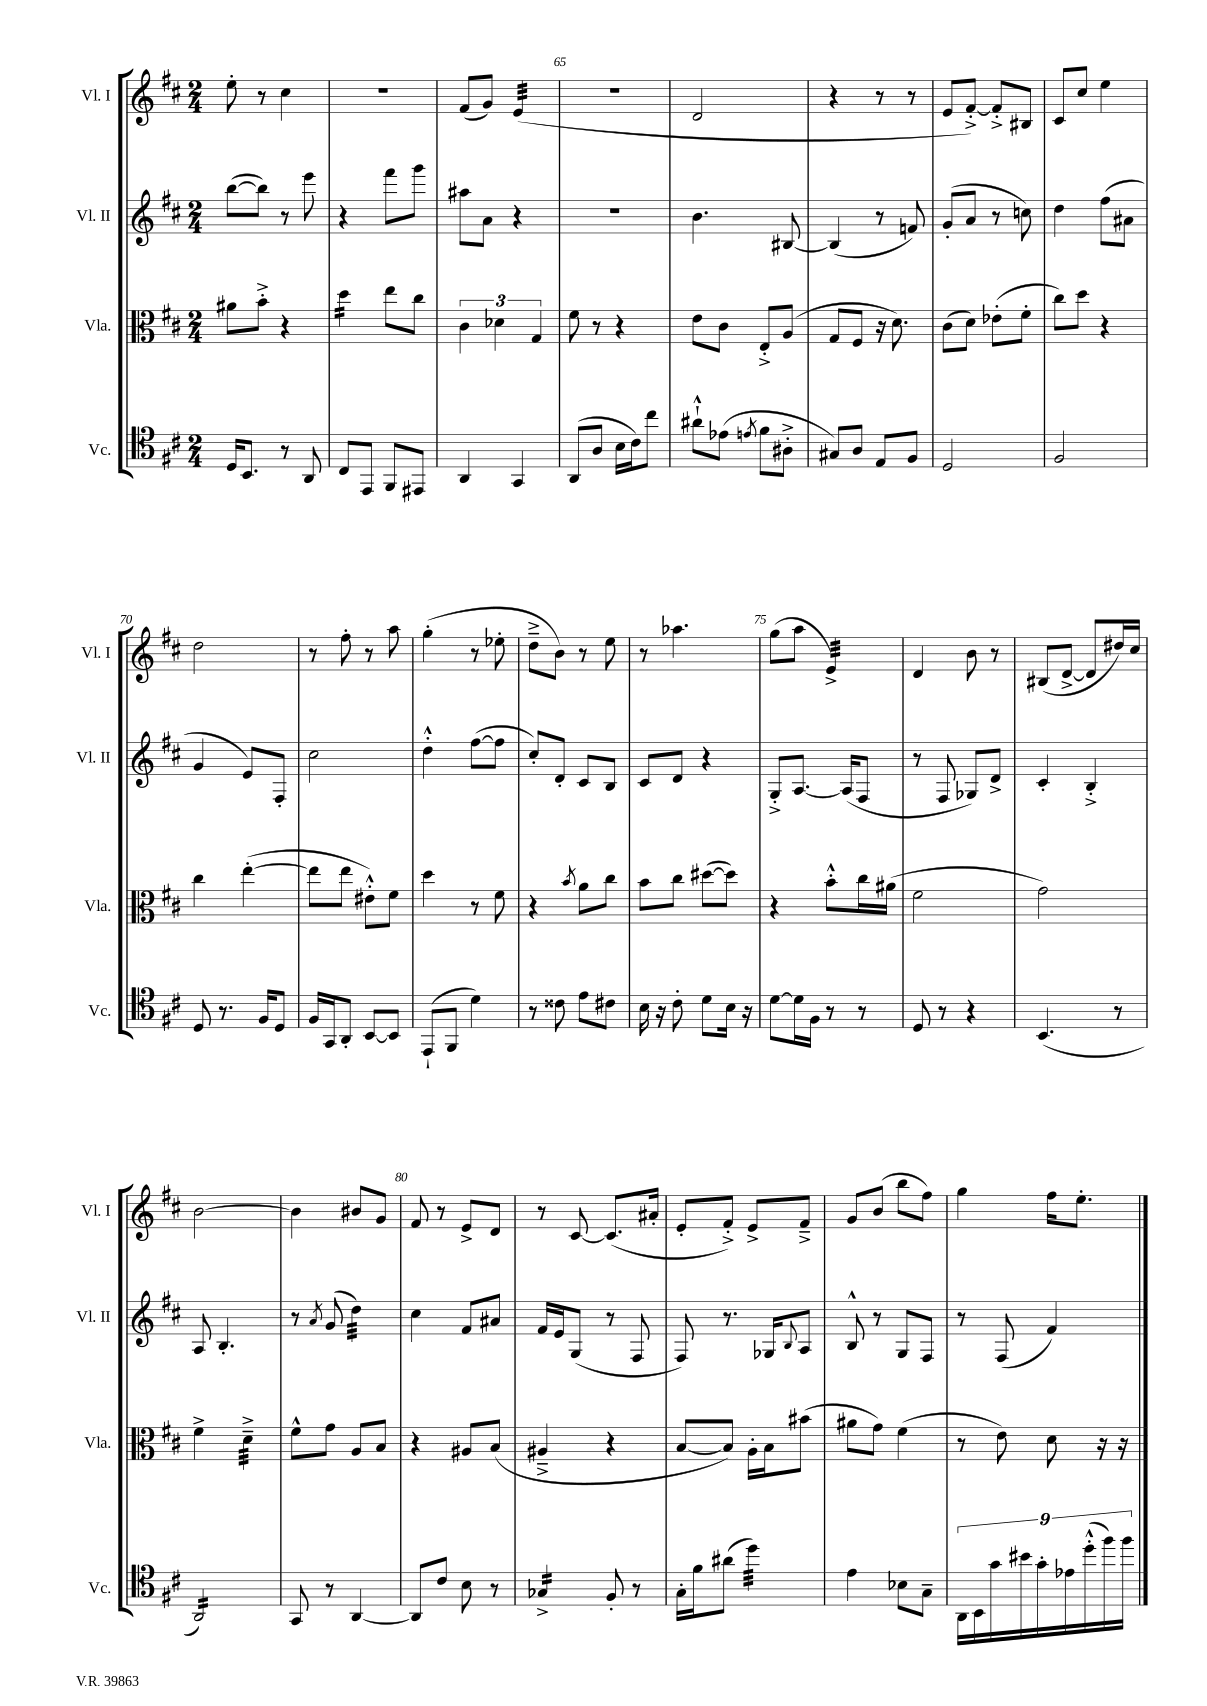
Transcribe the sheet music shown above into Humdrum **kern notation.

**kern	**kern	**kern	**kern
*staff4	*staff3	*staff2	*staff1
*clefC4	*clefC3	*clefG2	*clefG2
*k[f#c#]	*k[f#c#]	*k[f#c#]	*k[f#c#]
*M2/4	*M2/4	*M2/4	*M2/4
16D	8a#	([8bb	8ee'
8.BB	.	.	.
.	8b'^	8bb])	8r
8r	4r	8r	4cc#
8AA	.	8eee	.
=	=	=	=
8C#	4dd	4r	2r
8EE	.	.	.
8FF#	8ee	8fff#	.
8EE#	8cc#	8ggg	.
=	=	=	=
4AA	6c#	8aa#	(8f#
.	.	8a	8g)
.	6d-	.	.
4GG	.	4r	(4e
.	6G	.	.
=	=	=	=
(8AA	8f#	2r	2r
8A	8r	.	.
16B	4r	.	.
16c#)	.	.	.
8cc#	.	.	.
=	=	=	=
8a#`^^	8e	4.b	2d
(8e-	8c#	.	.
8qe	.	.	.
8f#	8E'^	.	.
8A#'^	(8A	[8B#	.
=	=	=	=
8G#)	8G	(4B#]	4r
8A	8F#	.	.
8E	16r	8r	8r
.	8.d)	.	.
8F#	.	8f)	8r
=	=	=	=
2D	(8c#	(8g'	8e
.	8d)	8a	[8f#'^)
.	(8e-'	8r	8f#'^]
.	8f#'	8cc)	8B#
=	=	=	=
2F#	8cc#)	4dd	8c#
.	8dd	.	8cc#
.	4r	(8ff#	4ee
.	.	8a#	.
=	=	=	=
8D	4cc#	4g	2dd
8.r	.	.	.
.	([4ee'	8e)	.
16F#	.	.	.
8D	.	8F#'	.
=	=	=	=
16F#	8ee]	2cc#	8r
16GG	.	.	.
8AA'	8ee	.	8ff#'
[8BB	8e#'^^)	.	8r
8BB]	8f#	.	8aa
=	=	=	=
(8EE`	4dd	4dd'^^	(4gg'
8FF#	.	.	.
4d)	8r	([8ff#	8r
.	8f#	8ff#]	8ee-'
=	=	=	=
8r	4r	8cc#')	8dd~^
8c##	.	8d'	8b)
.	8qb	.	.
8e	8a	8c#	8r
8c#	8cc#	8B	8ee
=	=	=	=
16B	8b	8c#	8r
16r	.	.	.
8c#'	8cc#	8d	4.aa-
8d	([8dd#	4r	.
16B	8dd#])	.	.
16r	.	.	.
=	=	=	=
[8d	4r	8G'^	(8gg
16d]	.	[8.A	8aa
16F#	.	.	.
8r	8b'^^	.	4e^)
.	.	(16A]	.
8r	16cc#	8F#	.
.	(16a#	.	.
=	=	=	=
8D	2f#	8r	4d
8r	.	8F#	.
4r	.	8G-)	8b
.	.	8d^	8r
=	=	=	=
(4.BB	2g)	4c#'	(8B#
.	.	.	[8d^
.	.	4B'^	8d]
8r	.	.	16dd#)
.	.	.	16cc#
=	=	=	=
2AA)	4f#^	8A	[2b
.	.	4.B'	.
.	4d~^	.	.
=	=	=	=
8GG	8f#^^	8r	4b]
.	.	8qa	.
8r	8g	(8g	.
[4AA	8A	4dd)	8b#
.	8B	.	8g
=	=	=	=
8AA]	4r	4cc#	8f#
8c#	.	.	8r
8B	8A#	8f#	8e^
8r	(8B	8a#	8d
=	=	=	=
4G-^	4A#~^	16f#	8r
.	.	16e	.
.	.	(8G	[8c#
8F#'	4r	8r	(8.c#]
8r	.	8F#	.
.	.	.	16a#'
=	=	=	=
16G'	[8B	8F#)	8e'
16f#	.	.	.
(8a#	8B])	8.r	8f#'^)
4dd)	16A'	.	8e^
.	16B	16G-	.
.	.	8qqB	.
.	(8b#	8A	8f#~^
=	=	=	=
4e	8a#	8B^^	8g
.	8g)	8r	(8b
8B-	(4f#	8G	8bb
8G~	.	8F#	8ff#)
=	=	=	=
18AA	8r	8r	4gg
18BB	.	.	.
18g	.	.	.
.	8e)	(8F#	.
18b#	.	.	.
18g'	.	.	.
.	8d	4f#)	16ff#
18e-	.	.	.
.	.	.	8.ee'
(18dd'^^	.	.	.
.	16r	.	.
18ff#)	.	.	.
.	16r	.	.
18ff#	.	.	.
==	==	==	==
*-	*-	*-	*-
